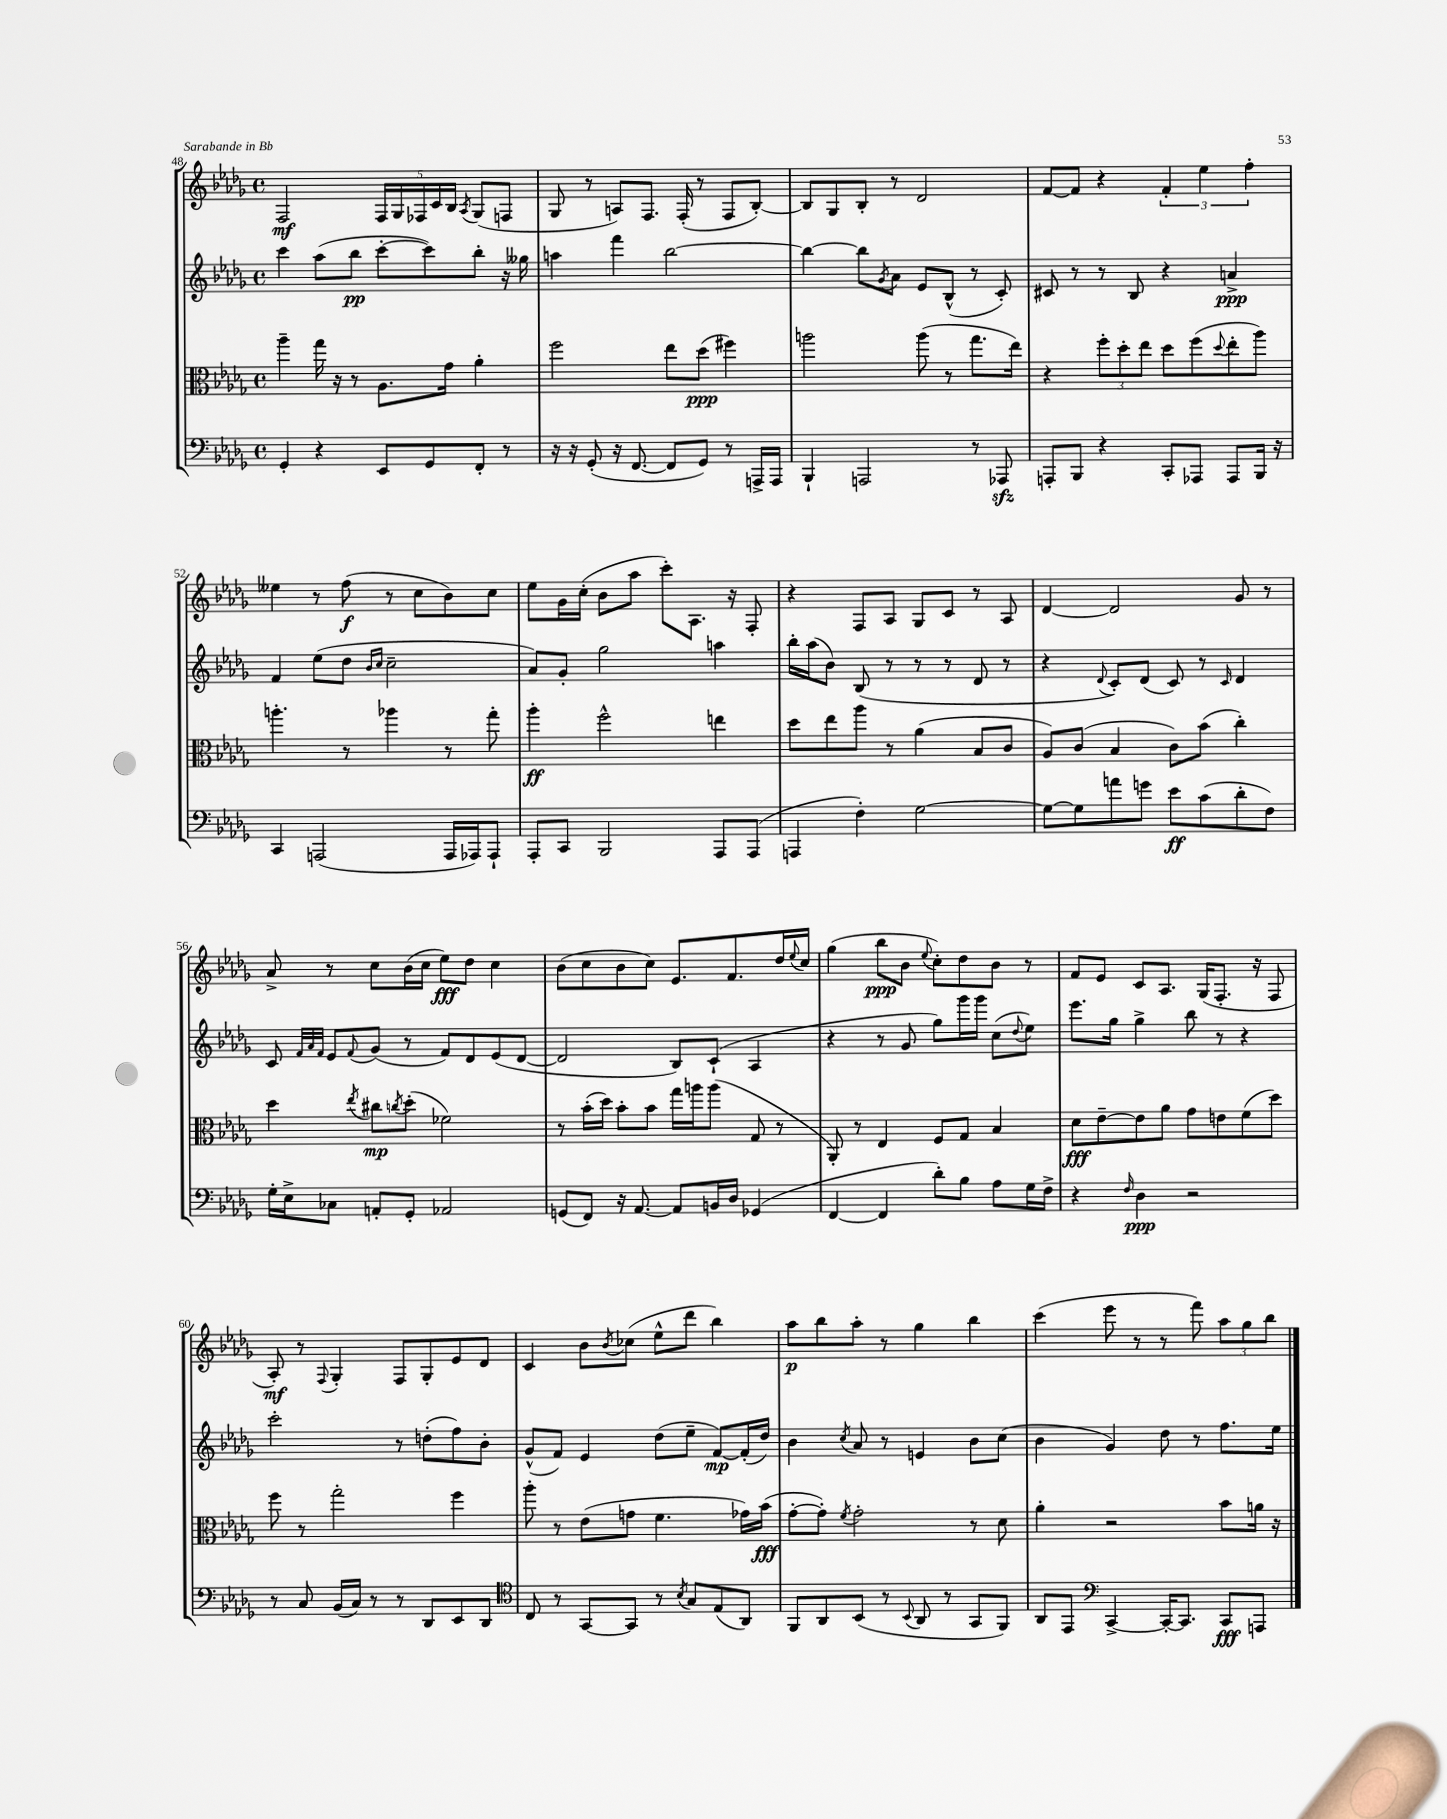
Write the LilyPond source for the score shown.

<<
\new StaffGroup <<
\new Staff = "s0" {
    \clef treble \key des \major \defaultTimeSignature \time 4/4
    f2\mf \tuplet 5/4 { f16 ges16 fes16 c'16 bes16 } \acciaccatura { aes8 } ges8( f8 |
    ges8 r8 a8) f8. f16-.( r8 f8 bes8~-.) |
    bes8 ges8 bes8-. r8 des'2 |
    f'8~ f'8 r4 \tuplet 3/2 { f'4-. ees''4 f''4-. } |
    eeses''4 r8 f''8\f( r8 c''8 bes'8) c''8 |
    ees''8 ges'16 c''16-.( bes'8 aes''8 c'''8-.) aes8. r16 f8-. |
    r4 f8 aes8 ges8 c'8 r8 aes8 |
    des'4~ des'2 ges'8 r8 |
    aes'8-> r8 c''8 bes'16( c''16 ees''8\fff) des''8 c''4 |
    bes'8( c''8 bes'8 c''8) ees'8. f'8. des''16 \appoggiatura { ees''8 } c''16 |
    ges''4( bes''8\ppp bes'8 \appoggiatura { ees''8 } c''8-.) des''8 bes'8 r8 |
    f'8 ees'8 c'8 aes8. ges16( f8.-. r16 f8 |
    aes8-.\mf) r8 \appoggiatura { f8 } ges4-. f8 ges8-. ees'8 des'8 |
    c'4 bes'8 \acciaccatura { bes'8 } ces''8( ees''8-^ des'''8 bes''4) |
    aes''8\p bes''8 aes''8-. r8 ges''4 bes''4 |
    c'''4( ees'''8 r8 r8 f'''8) \tuplet 3/2 { aes''8 ges''8 bes''8 } \bar "|." |
}
\new Staff = "s1" {
    \clef treble \key des \major \defaultTimeSignature \time 4/4
    c'''4 aes''8( bes''8\pp c'''8~-. c'''8) bes''8-. r16 geses''16 |
    a''4 f'''4 bes''2~ |
    bes''4~ bes''8 \acciaccatura { ges'8 } aes'8 ees'8 bes8-^( r8 c'8-.) |
    cis'8 r8 r8 bes8 r4 a'4->\ppp |
    f'4 ees''8( des''8 \grace { bes'16 c''16 } c''2-- |
    aes'8) ges'8-. ges''2 a''4 |
    bes''16-. aes''16( bes'8) bes8( r8 r8 r8 des'8 r8 |
    r4 \appoggiatura { des'8 } c'8-.) des'8( c'8) r8 \grace { c'16 } des'4 |
    c'8 \grace { f'32 aes'32 f'32 } ees'8 \appoggiatura { f'8 } ges'8( r8 f'8) des'8 ees'8( des'8~ |
    des'2 bes8) c'8-!( aes4 |
    r4 r8 ges'8 ges''8) ges'''16 ges'''16 c''8( \appoggiatura { des''8 } ees''8) |
    ees'''8. ges''16 ges''4-> bes''8 r8 r4 |
    c'''2-. r8 d''8-.( f''8) bes'8-. |
    ges'8-^( f'8) ees'4 des''8( ees''8-- f'8~\mp) f'16-.( des''16) |
    bes'4 \acciaccatura { c''8 } aes'8 r8 e'4 bes'8 c''8( |
    bes'4 ges'4) des''8 r8 f''8. ees''16 \bar "|." |
}
\new Staff = "s2" {
    \clef alto \key des \major \defaultTimeSignature \time 4/4
    aes''4-- ges''16 r16 r8 aes8. ges'16 aes'4-. |
    f''2 ees''8 des''8\ppp( fis''4) |
    a''2 a''8( r8 ges''8. ees''16) |
    r4 \tuplet 3/2 { f''8-. des''8-. ees''8 } des''8 f''8( \appoggiatura { des''8 } ees''8-. aes''8) |
    a''4.-. r8 aes''4 r8 ges''8-. |
    aes''4-.\ff f''2-^ e''4 |
    des''8 ees''8 aes''8 r8 aes'4( bes8 c'8 |
    aes8) c'8( bes4 c'8) bes'8( c''4-.) |
    des''4 \acciaccatura { ees''8 } cis''8\mp \acciaccatura { c''8 } des''8-.( fes'2) |
    r8 bes'16-.( des''16) bes'8-. bes'8 ges''16 a''16 a''8( ges8 r8 |
    aes,8-.) r8 ees4 f8 ges8 bes4 |
    des'8\fff ees'8~-- ees'8 aes'8 ges'8 e'8 f'8( des''8) |
    f''8 r8 ges''2-. f''4 |
    aes''8-. r8 ees'8( g'8 f'4. ges'16) bes'16\fff( |
    ges'8~-. ges'8-.) \acciaccatura { f'8 } ges'2-. r8 des'8 |
    aes'4-. r2 bes'8 a'16 r16 \bar "|." |
}
\new Staff = "s3" {
    \clef bass \key des \major \defaultTimeSignature \time 4/4
    ges,4-. r4 ees,8 ges,8 f,8-. r8 |
    r16 r16 ges,8-.( r16 f,8.~ f,8 ges,8) r8 a,,16-> a,,16 |
    bes,,4-! a,,2 r8 aes,,8\sfz |
    a,,8-. bes,,8 r4 c,8-. aes,,8 aes,,8 bes,,16 r16 |
    c,4 a,,2( a,,16 aes,,16) aes,,8-! |
    aes,,8-. c,8 bes,,2 aes,,8 aes,,8( |
    a,,4 f4-.) ges2~ |
    ges8~ ges8 a'8 g'8 ees'8\ff c'8( des'8-. f8) |
    ges16-. ees16-> ces8 a,8-. ges,8-. aes,2 |
    g,8( f,8) r16 aes,8.~ aes,8 b,16 des16 ges,4( |
    f,4~ f,4 des'8-.) bes8 aes8 ges16 f16-> |
    r4 \grace { f16 } des4\ppp r2 |
    r8 c8 bes,16( c16) r8 r8 des,8 ees,8 des,8 |
    \clef tenor c8 r8 ges,8~ ges,8 r8 \acciaccatura { bes8 } ges8 ees8( aes,8) |
    f,8 aes,8 bes,8( r8 \appoggiatura { bes,8 } aes,8 r8 ges,8 f,8) |
    aes,8 ees,8 \clef bass c,4~-> c,16~-. c,8. c,8\fff a,,8 \bar "|." |
}
>>
>>
\layout { \context { \Score currentBarNumber = #48 } }
